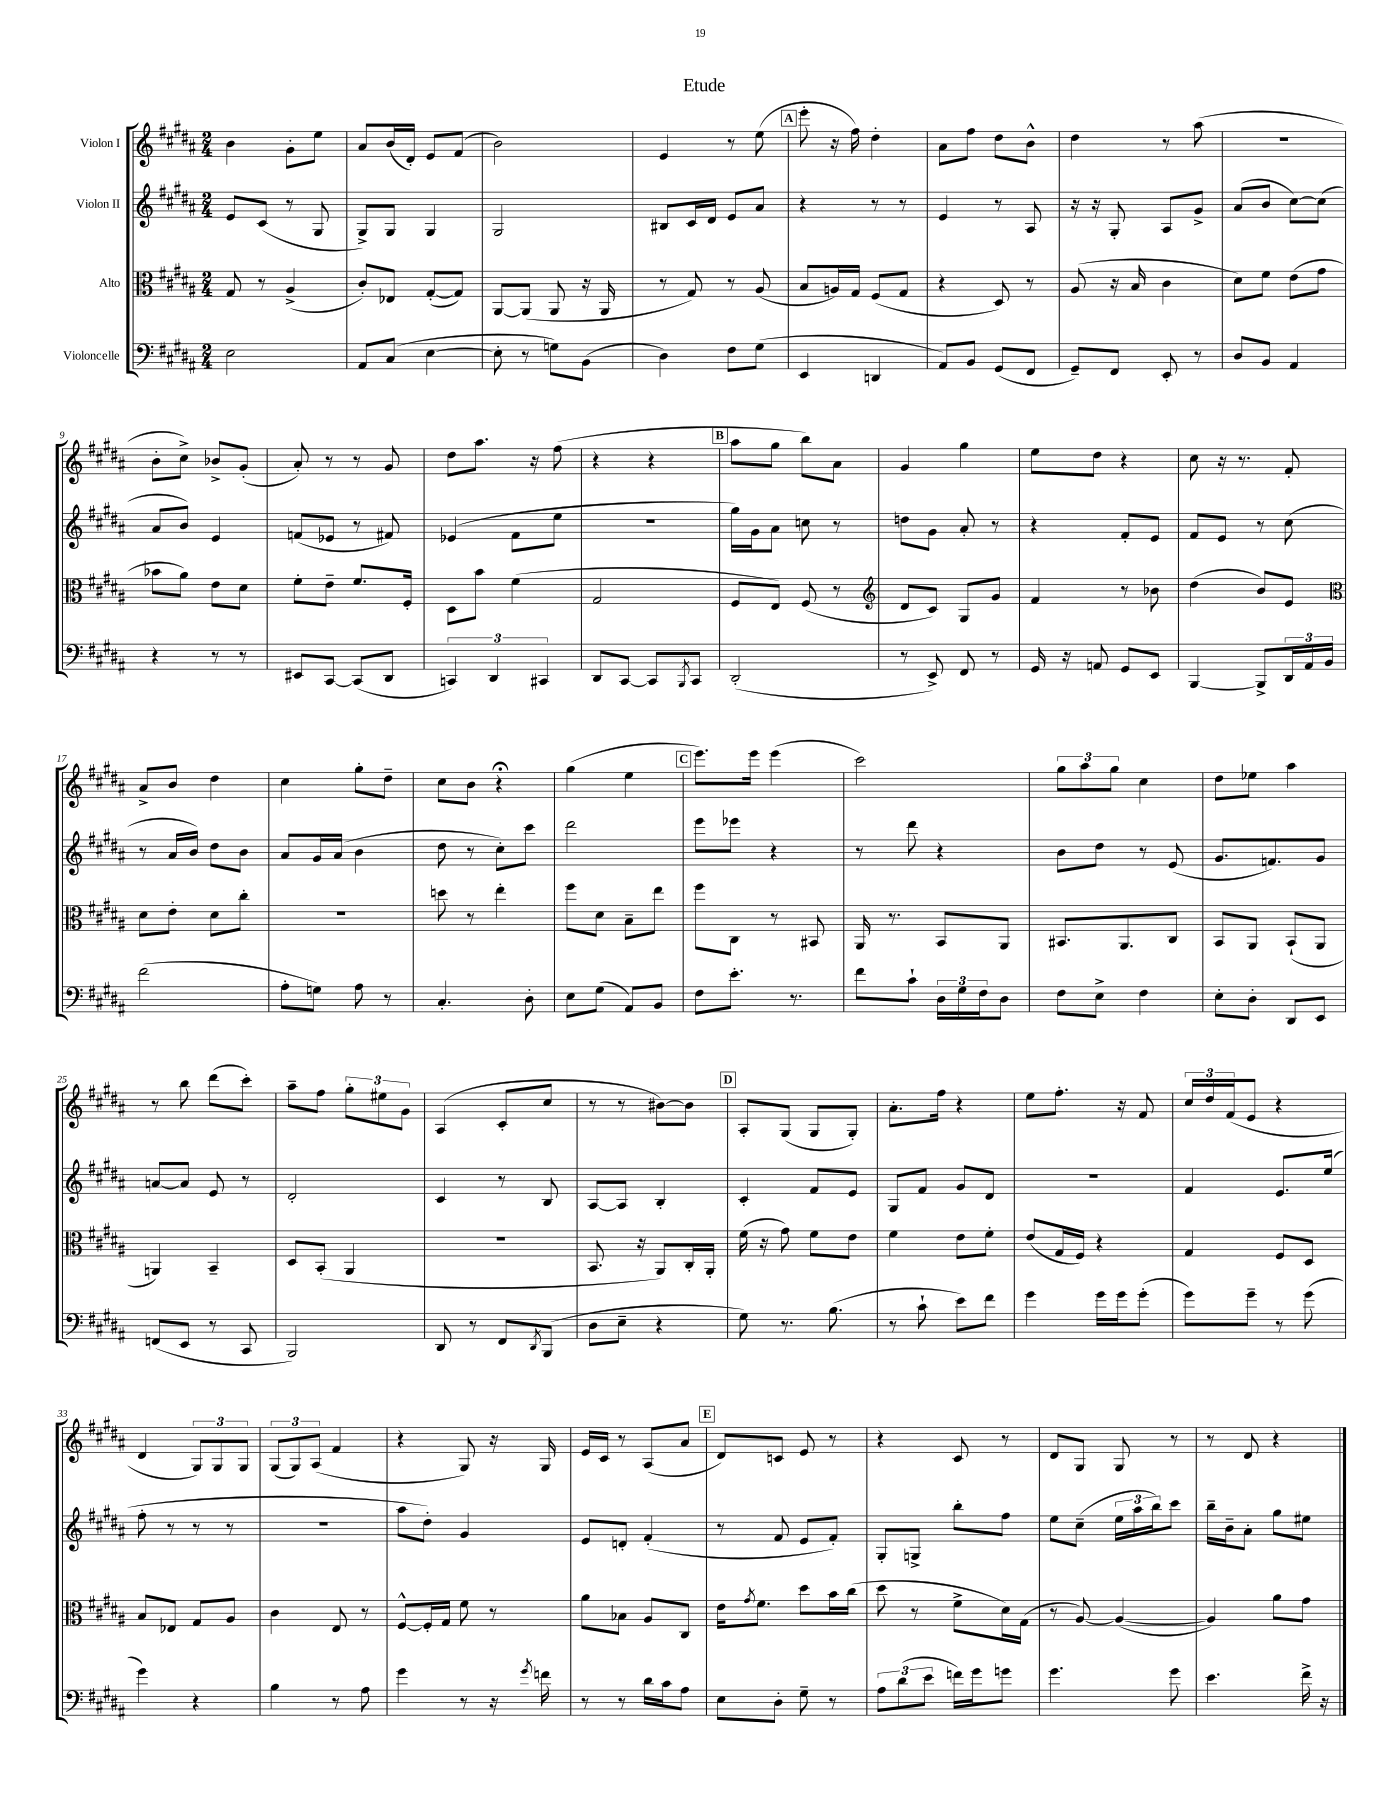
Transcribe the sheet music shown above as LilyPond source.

\header { title = "Etude" }
<<
\new StaffGroup <<
\new Staff = "s0" \with { instrumentName = "Violon I" } {
    \clef treble \key b \major \numericTimeSignature \time 2/4
    b'4 gis'8-. e''8 |
    ais'8 b'16( dis'16-.) e'8 fis'8( |
    b'2) |
    e'4 r8 e''8( |
    \mark \markup { \box "A" } e'''8-. r16 fis''16) dis''4-. |
    ais'8 fis''8 dis''8 b'8-^ |
    dis''4 r8 ais''8( |
    r2 |
    b'8-. cis''8->) bes'8-> gis'8-.( |
    ais'8-.) r8 r8 gis'8 |
    dis''8 ais''8. r16 fis''8( |
    r4 r4 |
    \mark \markup { \box "B" } ais''8 gis''8 b''8) ais'8 |
    gis'4 gis''4 |
    e''8 dis''8 r4 |
    cis''8 r16 r8. fis'8-. |
    ais'8-> b'8 dis''4 |
    cis''4 gis''8-. dis''8-- |
    cis''8 b'8 r4\fermata |
    gis''4( e''4 |
    \mark \markup { \box "C" } e'''8.) e'''16 e'''4( |
    cis'''2) |
    \tuplet 3/2 { gis''8 ais''8 gis''8 } cis''4 |
    dis''8 ees''8 ais''4 |
    r8 b''8 dis'''8( cis'''8-.) |
    ais''8-- fis''8 \tuplet 3/2 { gis''8-. eis''8 gis'8 } |
    ais4( cis'8-. cis''8 |
    r8 r8 bis'8~) bis'8 |
    \mark \markup { \box "D" } ais8-. gis8( gis8 gis8-.) |
    ais'8.-. fis''16 r4 |
    e''8 fis''8.-. r16 fis'8 |
    \tuplet 3/2 { cis''16 dis''16 fis'16( } e'8 r4 |
    dis'4 \tuplet 3/2 { gis8) gis8 gis8 } |
    \tuplet 3/2 { gis8( gis8) ais8( } fis'4 |
    r4 gis8) r16 gis16 |
    e'16 cis'16 r8 ais8( ais'8 |
    \mark \markup { \box "E" } dis'8) c'8 e'8 r8 |
    r4 cis'8 r8 |
    dis'8 gis8 gis8 r8 |
    r8 dis'8 r4 \bar "|." |
}
\new Staff = "s1" \with { instrumentName = "Violon II" } {
    \clef treble \key b \major \numericTimeSignature \time 2/4
    e'8 cis'8( r8 gis8 |
    gis8->) gis8 gis4 |
    gis2 |
    bis8 cis'16 dis'16 e'8 ais'8 |
    \mark \markup { \box "A" } r4 r8 r8 |
    e'4 r8 ais8 |
    r16 r16 gis8-. ais8 gis'8-> |
    ais'8( b'8 cis''8~) cis''8( |
    ais'8 b'8) e'4 |
    f'8( ees'8 r8 fis'8) |
    ees'4( fis'8 e''8 |
    R2 |
    \mark \markup { \box "B" } gis''16) gis'16 ais'8 c''8 r8 |
    d''8 gis'8 ais'8-. r8 |
    r4 fis'8-. e'8 |
    fis'8 e'8 r8 cis''8( |
    r8 ais'16 b'16) dis''8 b'8 |
    ais'8 gis'16 ais'16( b'4 |
    dis''8 r8 cis''8-.) cis'''8 |
    dis'''2 |
    \mark \markup { \box "C" } e'''8 ees'''8 r4 |
    r8 dis'''8 r4 |
    b'8 dis''8 r8 e'8( |
    gis'8. f'8.) gis'8 |
    a'8~ a'8 e'8 r8 |
    dis'2-. |
    cis'4 r8 b8 |
    ais8~ ais8 b4-. |
    \mark \markup { \box "D" } cis'4-. fis'8 e'8 |
    gis8 fis'8 gis'8 dis'8 |
    R2 |
    fis'4 e'8. e''16( |
    fis''8-. r8 r8 r8 |
    r2 |
    ais''8 dis''8-.) gis'4 |
    e'8 d'8-. fis'4-.( |
    \mark \markup { \box "E" } r8 fis'8 e'8 fis'8-.) |
    gis8-. g8-> b''8-. fis''8 |
    e''8 cis''8--( \tuplet 3/2 { e''16 ais''16 b''16) } cis'''8 |
    b''16-- b'16-- ais'8-. gis''8 eis''8 \bar "|." |
}
\new Staff = "s2" \with { instrumentName = "Alto" } {
    \clef alto \key b \major \numericTimeSignature \time 2/4
    gis8 r8 ais4->( |
    cis'8-.) ees8 gis8~-.( gis8) |
    ais,8~ ais,8( ais,8 r16 ais,16 |
    r8 gis8) r8 ais8( |
    \mark \markup { \box "A" } b8 a16) gis16 fis8( gis8 |
    r4 dis8) r8 |
    ais8( r16 b16 cis'4 |
    dis'8) fis'8 e'8( gis'8 |
    bes'8 ais'8) e'8 dis'8 |
    fis'8-. e'8-- fis'8. fis16-. |
    dis8 b'8 fis'4( |
    gis2 |
    \mark \markup { \box "B" } fis8 e8) fis8( r8 |
    \clef treble dis'8 cis'8) gis8 gis'8 |
    fis'4 r8 bes'8 |
    dis''4( b'8) e'8 |
    \clef alto dis'8 e'8-. dis'8 cis''8-. |
    R2 |
    d''8 r8 e''4-. |
    fis''8 dis'8 b8-- e''8 |
    \mark \markup { \box "C" } fis''8 cis8 r8 bis,8 |
    ais,16 r8. b,8 ais,8 |
    bis,8. ais,8. cis8 |
    b,8 ais,8 b,8-!( ais,8 |
    a,4) b,4-- |
    dis8 b,8-.( ais,4 |
    r2 |
    b,8. r16 ais,8) cis16-. ais,16-. |
    \mark \markup { \box "D" } fis'16( r16 gis'8) fis'8 e'8 |
    fis'4 e'8 fis'8-. |
    e'8( gis16 fis16) r4 |
    gis4 fis8 dis8 |
    b8 ees8 gis8 ais8 |
    cis'4 e8 r8 |
    fis8~-^ fis16-. gis16 fis'8 r8 |
    ais'8 bes8 ais8 cis8 |
    \mark \markup { \box "E" } e'16 \acciaccatura { gis'8 } fis'8. dis''8 b'16 cis''16( |
    dis''8 r8 fis'8-> dis'16) gis16( |
    r8 ais8~) ais4~( |
    ais4) ais'8 gis'8 \bar "|." |
}
\new Staff = "s3" \with { instrumentName = "Violoncelle" } {
    \clef bass \key b \major \numericTimeSignature \time 2/4
    e2 |
    ais,8 cis8( e4~ |
    e8-. r8 g8) b,8( |
    dis4) fis8 gis8( |
    \mark \markup { \box "A" } e,4 d,4 |
    ais,8) b,8 gis,8( fis,8 |
    gis,8--) fis,8 e,8-. r8 |
    dis8 b,8 ais,4 |
    r4 r8 r8 |
    eis,8 cis,8~ cis,8( dis,8 |
    \tuplet 3/2 { c,4) dis,4 cis,4 } |
    dis,8 cis,8~ cis,8 \acciaccatura { b,,8 } cis,8 |
    \mark \markup { \box "B" } dis,2-.( |
    r8 e,8->) fis,8 r8 |
    gis,16 r16 a,8 gis,8 e,8 |
    b,,4~ b,,8-> \tuplet 3/2 { dis,16 ais,16 b,16 } |
    fis'2( |
    ais8-. g8) ais8 r8 |
    cis4.-. dis8-. |
    e8 gis8( ais,8) b,8 |
    \mark \markup { \box "C" } fis8 e'8.-. r8. |
    fis'8 cis'8-! \tuplet 3/2 { dis16 gis16 fis16 } dis8 |
    fis8 e8-> fis4 |
    e8-. dis8-. dis,8 e,8 |
    f,8( e,8 r8 cis,8 |
    b,,2) |
    dis,8 r8 fis,8 \acciaccatura { dis,8 } b,,8( |
    dis8 e8-- r4 |
    \mark \markup { \box "D" } gis8) r8. b8.( |
    r8 cis'8-! e'8) fis'8 |
    gis'4 gis'16 gis'16 gis'8-.( |
    gis'8) gis'8-- r8 gis'8( |
    gis'4) r4 |
    b4 r8 ais8 |
    gis'4 r8 r16 \acciaccatura { gis'8 } f'16 |
    r8 r8 dis'16 cis'16 ais8 |
    \mark \markup { \box "E" } e8 dis8-. gis8-- r8 |
    \tuplet 3/2 { ais8 dis'8( e'8 } f'16) gis'16 g'8 |
    gis'4. gis'8 |
    e'4. fis'16-> r16 \bar "|." |
}
>>
>>
